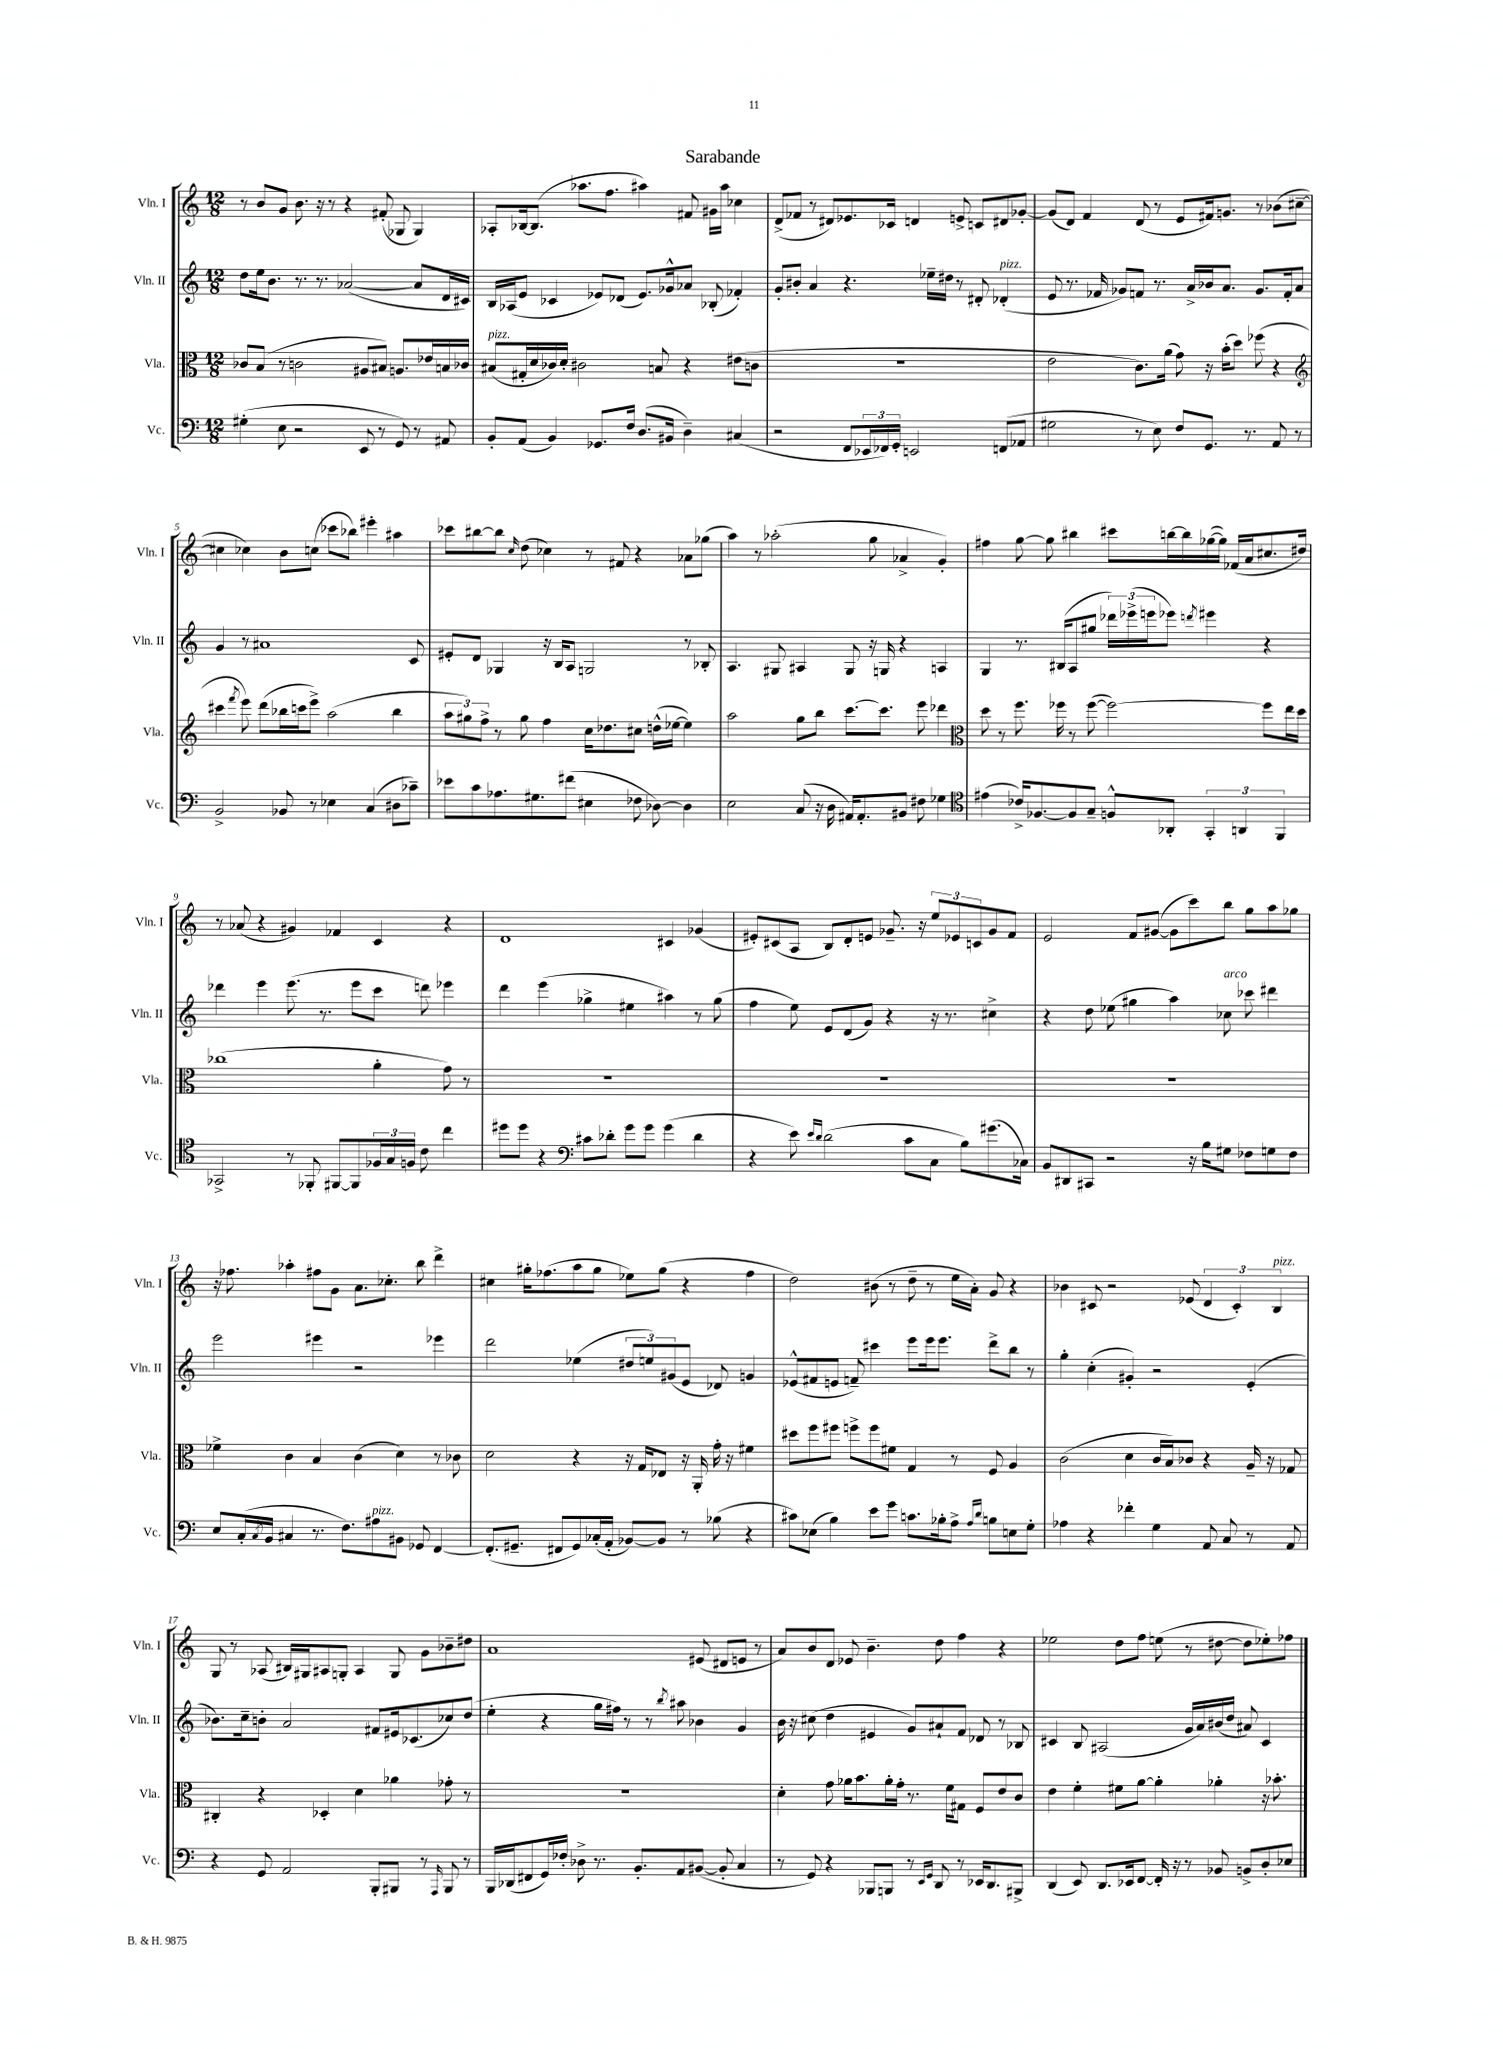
\header { title = "Sarabande" }
<<
\new StaffGroup <<
\new Staff = "s0" \with { instrumentName = "Vln. I" shortInstrumentName = "Vln. I" } {
    \clef treble \key c \major \numericTimeSignature \time 12/8
    r8 b'8 g'8 b'8. r16 r8 r4 fis'8-.( ges8 ges4) |
    aes8-. bes16~ bes8.( aes''8. f''8. ais''4) fis'8 gis'16 ais''16 ces''4 |
    d'8->( fes'8 r8 dis'8) ees'8. ces'16 d'4 e'8-> c'8 dis'8 ges'8~-. |
    ges'8( d'8) f'4 d'8( r8 e'8 fis'16) g'8. r8 bes'8( cis''8~-- |
    cis''4 ces''4) b'8 c''8( ces'''8 bes''8) eis'''4-. ais''4 |
    ces'''8 bis''8~ bis''8 \grace { c''16 } d''8( ces''4) r8 fis'8 r4 aes'8 ges''8( |
    a''4) r8 aes''2-.( g''8 aes'4-> g'4-.) |
    fis''4 g''8~ g''8 bis''4 cis'''8 b''16~ b''16 ges''16~( ges''16) fes'16( a'16 cis''8. dis''16) |
    r8 aes'8( r4 gis'4) fes'4 c'4 r4 |
    d'1 cis'4 ges'4( |
    eis'8-.) cis'8( a8 b8) d'8-. e'8 ges'8.-- r16 \tuplet 3/2 { e''8 ees'8 c'8 } ges'8 f'8 |
    e'2 f'8 gis'8~( gis'8 c'''8) b''8 g''8 a''8 ges''8 |
    r16 fes''8. aes''4-. fis''8 g'8 a'8. ces''8.-. b''8 d'''4-> |
    cis''4 gis''16-. fes''8.( a''8 gis''8 ees''8) gis''8( r4 fes''4 |
    d''2) bis'8( r8 d''8-- r8 e''16 a'16-.) g'8 r4 |
    bes'4 cis'8 r2 ees'8( \tuplet 3/2 { d'4 cis'4-.) b4^\markup { \italic "pizz." } } |
    g8 r8 aes8( bis16) gis16 ais8 g8-. ais4 g8 g'8 bes'8-- dis''8 |
    a'1 eis'8( dis'8 e'8 r8 |
    a'8) b'8 d'8 ees'8 b'4.-- d''8 f''4 r4 |
    ees''2 d''8 f''8 e''8( r8 dis''8~ dis''8 ees''8-.) fes''8 \bar "|." |
}
\new Staff = "s1" \with { instrumentName = "Vln. II" shortInstrumentName = "Vln. II" } {
    \clef treble \key c \major \numericTimeSignature \time 12/8
    d''8 e''16 b'8. r8. r8. aes'2~( aes'8 d'16 cis'16) |
    b16 aes16( e'8 ces'4 ees'8) des'8( ees'8.) ges'16-^ aes'8 bes8-.( fes'4-.) |
    g'8-. bis'8-. a'4 r4. ees''16-- dis''16 r8 dis'8-. des'4-.^\markup { \italic "pizz." }( |
    e'8 r8. fes'16 ges'8) f'8 r8. a'16-> bes'16 a'8. ges'8. f'16-. a'8 |
    g'4 r8 ais'1 c'8 |
    eis'8-. d'8 ges4 r16 b16 a8 g2 r8 bes8-. |
    a4. gis8 ais4 gis8 r16 g16 r4 a4 |
    g4 r8. bis16( a8 gis''8 \tuplet 3/2 { des'''16) ees'''16->( e'''16 } ees'''8) \acciaccatura { d'''8 } eis'''4 r4 |
    des'''4 e'''4 e'''8.( r8. e'''8 c'''8 d'''8) ees'''4 |
    d'''4 e'''4( ges''4-> eis''4 ais''4) r8 ges''8( |
    f''4 e''8) e'8 d'8( g'8) r4 r16 r8. cis''4-> |
    r4 d''8 ees''8( gis''4 a''4) ces''8^\markup { \italic "arco" } ces'''8 dis'''4 |
    e'''2 eis'''4 r2 ees'''4 |
    d'''2 ees''4( \tuplet 3/2 { dis''8 e''8) gis'8( } e'8 des'8) g'4 |
    ees'8-^( fis'8 e'8 f'8--) cis'''4 e'''8 e'''16 e'''8. d'''8-> b''8 r8 |
    g''4-. c''4-.( gis'4-.) r2 e'4-.( |
    bes'8.) c''16-- b'8-. a'2 fis'8 eis'16 ces'8.( ces''8) d''8( |
    e''4-. r4 g''16 fis''16) r8 r8 \acciaccatura { b''8 } ais''8 bes'4 g'4 |
    b'16 r16 cis''8( d''4 eis'4 g'8) ais'8-! f'8 des'8 r8 bes8 |
    cis'4 b8 ais2( g'16 a'16) bis'16( d''16 ais'8) cis'4 \bar "|." |
}
\new Staff = "s2" \with { instrumentName = "Vla." shortInstrumentName = "Vla." } {
    \clef alto \key c \major \numericTimeSignature \time 12/8
    ces'8 b8( r8 c'2 ais8 bis8) a8. ees'16 b16 ces'16 |
    bis8^\markup { \italic "pizz." }( gis16-. d'16 ces'16) d'16-. cis'2 b8 r4 eis'8( c'8 |
    R1. |
    e'2 c'8.) a'16( g'8) r16 b'16-.( d''8) fes''8( r4 |
    \clef treble cis'''4 \acciaccatura { f'''8 } e'''8) d'''8( bes''16 c'''16 e'''8->) a''2( bes''4 |
    \tuplet 3/2 { a''8 gis''8) f''8-> } r8 gis''8 f''4 c''16 des''8. cis''8 d''16-^( ees''16~ ees''4) |
    a''2 g''8 b''8 c'''8.~ c'''8. e'''8 des'''4 |
    \clef alto d''8 r8 f''8. fes''16 r8 fes''8~( fes''2~) fes''8 e''16 d''16 |
    ces''1( a'4-. g'8) r8 |
    R1. |
    R1. |
    R1. |
    fes'4-> c'4 b4 c'4( d'4) r8 ces'8 |
    d'2 r4 r16 g16 ees8 r16 a,16-. g'16-. r16 fis'4 |
    dis''8 f''8 fis''8 f''8-> f''8 fis'8 g4 r8 f8 a4 |
    c'2( d'4 c'16 b16) ces'8 r4 a16-- r16 ges8 |
    cis4-. r4 des4-. d'4 aes'4 ges'8-. r8 |
    R1. |
    d'4-. g'8 aes'16 b'8. aes'16-. g'16-. r8. f'16 gis8 f8 e'8 c'8 |
    e'4 f'4-. fis'8 a'8~ a'4-. aes'4-. r16 bes'8.-. \bar "|." |
}
\new Staff = "s3" \with { instrumentName = "Vc." shortInstrumentName = "Vc." } {
    \clef bass \key c \major \numericTimeSignature \time 12/8
    gis4-.( e8 r2 e,8 r8 g,8) r8 ais,8 |
    b,8-. a,8( b,4) ges,8. f16 d8.( bis,16 d4--) cis4( |
    r2 f,8 \tuplet 3/2 { ees,16 fes,16) g,16-. } e,2 f,8( aes,8 |
    gis2 r8 e8) f8 g,8. r8. a,8 r8 |
    b,2-> bes,8 r8 ees4 c4( dis8 ces'8--) |
    ees'8 c'8 aes8. gis8. fis'8( eis4 fes8 des8~) des4 |
    e2 c8( r16 d16 ais,16) ais,8.-. bis,8 fis8 ges4 |
    \clef tenor eis'4( ces'16->) fes8.~ fes8 g8-- f8-^ aes,8-. \tuplet 3/2 { g,4-. a,4 f,4 } |
    ges,2-> r8 fes,8-. fis,8~ fis,8 \tuplet 3/2 { fes16 g16 f16 } c'8 c''4 |
    dis''8 dis''8 r4 \clef bass cis'8 des'8-. g'8 g'8 g'4( des'4 |
    r4 e'8) \grace { e'16 d'16 } d'2( c'8 c8 b8) gis'8.( ces16) |
    b,8 dis,8 cis,8 r2 r16 b16 gis8 fes8 g8 fes8 |
    e8 c16-.( \acciaccatura { c8 } b,16 cis4 r8. f8.) ais8^\markup { \italic "pizz." } bis,8 ges,8 f,4~ |
    f,8.-.( gis,8.-- fis,8 gis,8) ces16-.( a,16-. bes,8~) bes,8 r8 bes8( r4 |
    cis'8) ees8( b4) e'8 g'8 c'8. bes16-. a8-> \grace { a16 d'16 } b8 e8 g8-. |
    aes4 r4 fes'4-. g4 a,8 c8 r8 a,8 |
    r4 g,8 a,2 b,,8-. bis,,8 r8 \grace { a,,16 } bis,,8 r8 |
    b,,16 des,16( fis,8 g,16) fes16-. des8-> r8. b,8.-. a,8 bis,8~( bis,8-. c4 |
    r8 g,8) r4 bes,,8 b,,8 r8 \grace { e,16 g,16 } d,8 r8 ees,16 d,8. bis,,8-> |
    d,4( e,8) d,8. ees,16 f,8~ f,16-. r16 r8 bes,8 b,8-> d8-. ees8 \bar "|." |
}
>>
>>
